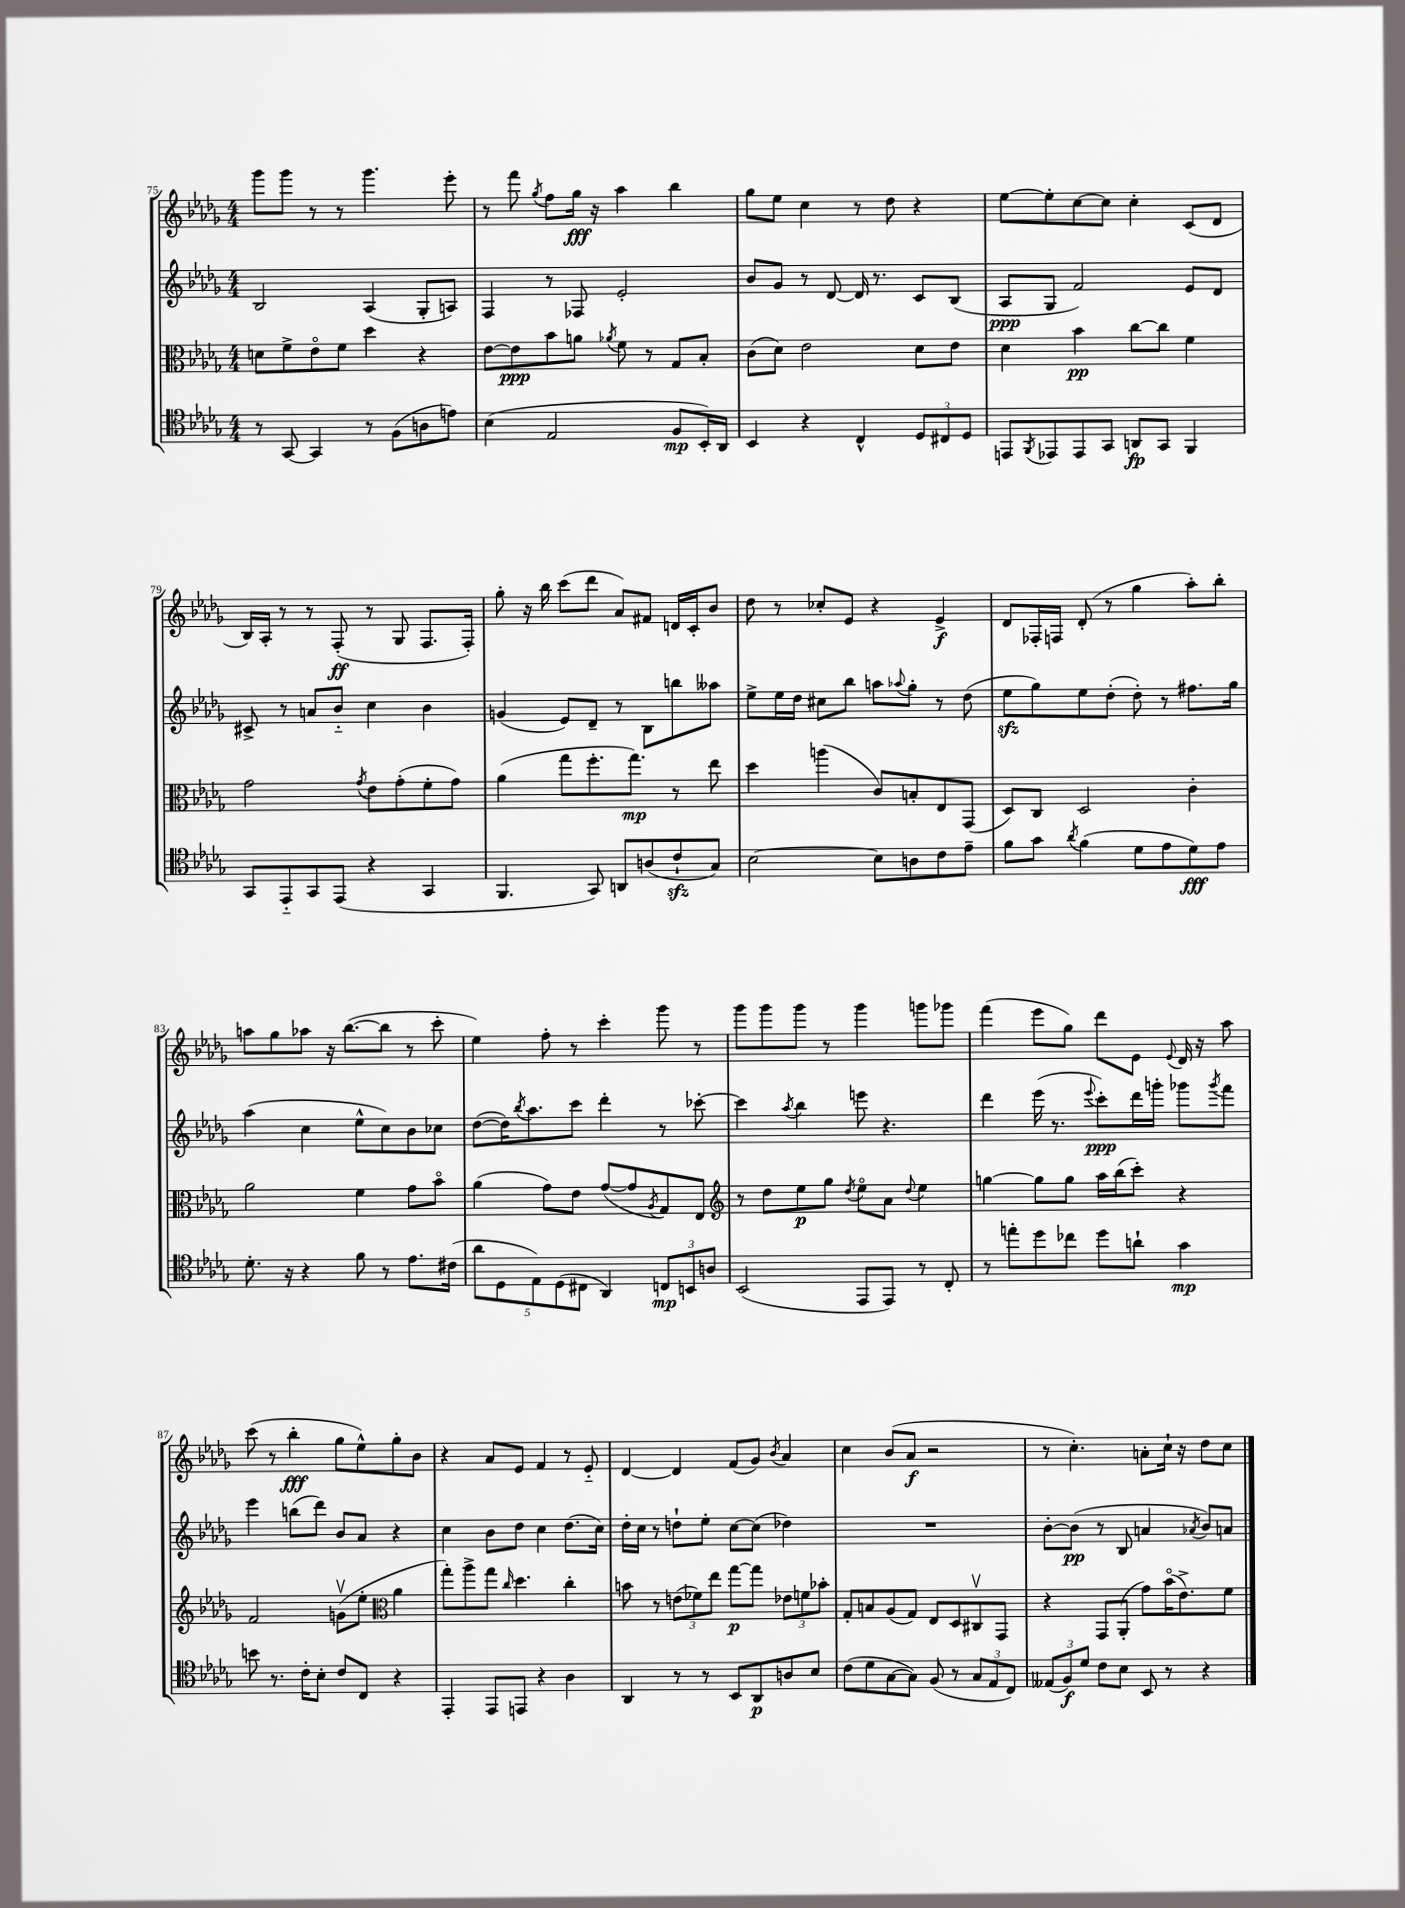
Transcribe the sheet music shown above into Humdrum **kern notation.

**kern	**kern	**kern	**kern
*staff4	*staff3	*staff2	*staff1
*clefC4	*clefC3	*clefG2	*clefG2
*k[b-e-a-d-g-]	*k[b-e-a-d-g-]	*k[b-e-a-d-g-]	*k[b-e-a-d-g-]
*M4/4	*M4/4	*M4/4	*M4/4
8r	8d\L	2B-/	8ggg-\L
[8GG-/	8f^\	.	8ggg-\J
4GG-/]	8e-o\	.	8r
.	8f\J	.	8r
8r	4dd-\	(4A-/	4.ggg-\
(8F\L	.	.	.
8A\	4r	8G-'/L	.
8e\J)	.	8A/J)	8eee-'\
=	=	=	=
(4B-\	[8e-\L	4F/	8r
.	8e-\]	.	8fff\
.	.	.	8qgg-/
2E-/	8b-\	8r	8ff\L
.	8a\J	8F-/	16gg-\Jk
.	.	.	16r
.	8qa-/	.	.
.	8f\	2e-'/	4aa-\
.	8r	.	.
8F/L	8G-/L	.	4bb-\
16BB-'/L)	8B-'/J	.	.
16AA-/JJ	.	.	.
=	=	=	=
4BB-/	(8c\L	8b-/L	8gg-\L
.	8d-\J)	8g-/J	8ee-\J
4r	2e-\	8r	4cc\
.	.	[8d-/	.
4C^^/	.	16d-/]	8r
.	.	8.r	.
.	.	.	8dd-\
12D-/L	8d-\L	8c/L	4r
12C#/	.	.	.
.	8e-\J	(8B-/J	.
12D-/J	.	.	.
=	=	=	=
8EE/L	4d-\	8A-/L	[8ee-\L
8qFF/	.	.	.
8EE-/	.	8G-/J	8ee-'\]
8EE-/	4b-\	2f/)	[8cc\
8GG-/J	.	.	8cc\]J
8AA/L	[8cc\L	.	4cc'\
8GG-/J	8cc\]J	.	.
4FF/	4f\	8e-/L	(8c/L
.	.	8d-/J	8d-/J
=	=	=	=
8GG-/L	2g-\	8c#^/	16B-/LL)
.	.	.	16A-'/JJ
8EE-'~/	.	8r	8r
8GG-/	.	8a/L	8r
(8EE-/J	.	8b-'~/J	(8F'/
.	8qg-/	.	.
4r	8e-\L	4cc\	8r
.	(8g-'\	.	8G-/
4GG-/	8f'\	4b-\	8.F/L
.	8g-\J)	.	.
.	.	.	16F'/Jk)
=	=	=	=
4.FF/	(4a-\	(4g/	8gg-'\
.	.	.	16r
.	.	.	16bb-\
.	8gg-\L	8e-/L)	(8ccc\L
8GG-/)	8.ff'\	8d-~/J	8ddd-\J
8AA/L	.	8r	8a-/L)
.	8.gg-\J)	.	.
(8A/	.	8B-\L	8f#/J
8c`/	8r	8bb\	16d/LL
.	.	.	16c'/J
8G-/J)	8ee-\	8aa--\J	8b-/J
=	=	=	=
[2B-\	4dd-\	8ee-^\L	8dd-\
.	.	16ee-\L	8r
.	.	16dd-\JJ	.
.	(4aa\	8cc#\L	8cc-'/L
.	.	8bb-\J	8e-/J
8B-\]L	8c/L)	8aa\L	4r
.	.	8qqaa-/	.
8A\	8B'/	8gg-'\J	.
8c\	8E-/	8r	4e-^/
8e-~\J	(8GG-/J	(8dd-\	.
=	=	=	=
8f\L	8D-/L)	8ee-\L	8d-/L
8g-\J	8C/J	8gg-\)	16F-'/L
.	.	.	16F/JJ
8qa-/	.	.	.
(4f\	2D-/	8ee-\	(8d-'/
.	.	(8dd-'\J	8r
8d-\L	.	8dd-'\)	4gg-\
8e-\	.	8r	.
8d-\)	4c'\	8.ff#\L	8aa-'\L)
8e-\J	.	.	8bb-'\J
.	.	16gg-\Jk	.
=	=	=	=
8.d-'\	2a-\	(4aa-\	8aa\L
.	.	.	8gg-\
16r	.	.	.
4r	.	4cc\	8aa-\J
.	.	.	16r
.	.	.	([8.bb-\L
8f\	4f\	8ee-^^\L	.
8r	.	8cc\)	8bb-\]J
8.e-\L	8g-\L	8b-\	8r
.	8b-o\J	8cc-\J	8ccc'\
(16c#\Jk	.	.	.
=	=	=	=
10a-\L	(4a-\	([8dd-\L	4ee-\)
10D-\	.	.	.
.	.	16dd-\]K)	.
.	.	8qbb-/	.
.	.	8.aa-\	.
10E-\)	.	.	.
.	8g-\L)	.	8ff'\
(10D-\	.	.	.
.	8e-\J	8ccc\J	8r
10C#\J	.	.	.
4AA-/)	([8g-/L	4ddd-'\	4ccc'\
.	8g-/]	.	.
.	8qA-/	.	.
12C/L	8G-/)	8r	8ggg-\
12BB/	.	.	.
.	8E-/J	[8ccc-'\	8r
12A/J	.	.	.
=	=	=	=
*	*clefG2	*	*
(2BB-/	8r	4ccc-\]	8ggg-\L
.	8dd-\L	.	8ggg-\
.	.	8qaa-/	.
.	8ee-\	4bb-\	8ggg-\J
.	8gg-\J	.	8r
.	8qdd-/	.	.
8EE-/L	8ee-o\L	8eee\	4ggg-\
8EE-/J)	8a-\J	4.r	.
.	8qqdd-/	.	.
8r	4ee-\	.	8ggg\L
8C'/	.	.	8ggg-\J
=	=	=	=
8r	[4gg\	4ddd-\	(4fff\
8ee'\L	.	.	.
8dd-\	8gg\]L	(16eee-\	8eee-\L
.	.	8.r	.
8cc-\J	8gg\J	.	8gg-\J)
.	.	8qqeee-/	.
8dd-\L	16aa-\LL	8ccc'\L)	8ddd-\L
.	(16bb-\J	.	.
8a`\J	8ccc'\J)	16ddd-\L	8e-\J
.	.	16ggg'\JJ	.
.	.	.	8qqe-/
4g-\	4r	8ggg-\L	16d-/
.	.	.	16r
.	.	8qggg-/	.
.	.	8fff\J	8aa-\
=	=	=	=
8b\	2f/	4eee-\	(8ccc\
8.r	.	.	8r
.	.	(8bb\L	4bb-'\
16c'\LK	.	.	.
8B-'\J	.	8ddd-\J)	.
8c/L	(8gv\L	8b-/L	8gg-\L
8C/J	8ee-'\J	8a-/J	8ee-^^\)
*	*clefC3	*	*
4r	4a-\	4r	8gg-'\
.	.	.	8b-\J
=	=	=	=
4EE-'/	8gg-'\L)	4cc\	4r
.	8aa-^\	.	.
8EE-/L	8gg-\J	8b-\L	8a-/L
.	16qqcc/	.	.
8EE/J	4.dd-\	8dd-\J	8e-/J
4r	.	4cc\	4f/
4A-\	4cc'\	(8.dd-\L	8r
.	.	.	8e-'~/
.	.	16cc\Jk)	.
=	=	=	=
4AA-/	8b\	16dd-'\LL	[4d-/
.	.	16cc\JJ	.
.	8r	8r	.
8r	(12e\L	8dd`\L	4d-/]
.	12f-\)	.	.
8r	.	8ee-'\J	.
.	12ee-\J	.	.
8BB-/L	[8gg-\L	[8cc\L	(8f/L
8AA-/	8gg-\]J	(8cc\]J	8g-/J)
.	.	.	8qb-/
8A/	12e-\L	4dd-\)	4a-/
.	12f\	.	.
8B-/J	.	.	.
.	12b-'\J	.	.
=	=	=	=
(8c\L	8G-'/L	1r	4cc\
8d-\	8B/	.	.
[8G-\	(8A-/	.	(8b-/L
8G-\]J)	8G-/J)	.	8a-/J
(8F/	8E-/L	.	2r
8r	8D-/	.	.
12G-/L	8C#v/	.	.
12E-/	.	.	.
.	8GG-/J	.	.
12C/J)	.	.	.
=	=	=	=
(12E--/L	4r	[8b-'\L	8r
12F/)	.	.	.
.	.	(8b-\]J	4.cc'\)
12d-/J	.	.	.
8c\L	8GG-/L	8r	.
8B-\J	(8AA-'/J	8B-/	.
8BB-/	8g-\L)	4a/	8a'\L
8r	(16b-o\K	.	16cc`\Jk
.	8.e-^\)	.	16r
.	.	8qa-/	.
4r	.	8b-/L)	8dd-\L
.	8f\J	8a/J	8cc\J
==	==	==	==
*-	*-	*-	*-
